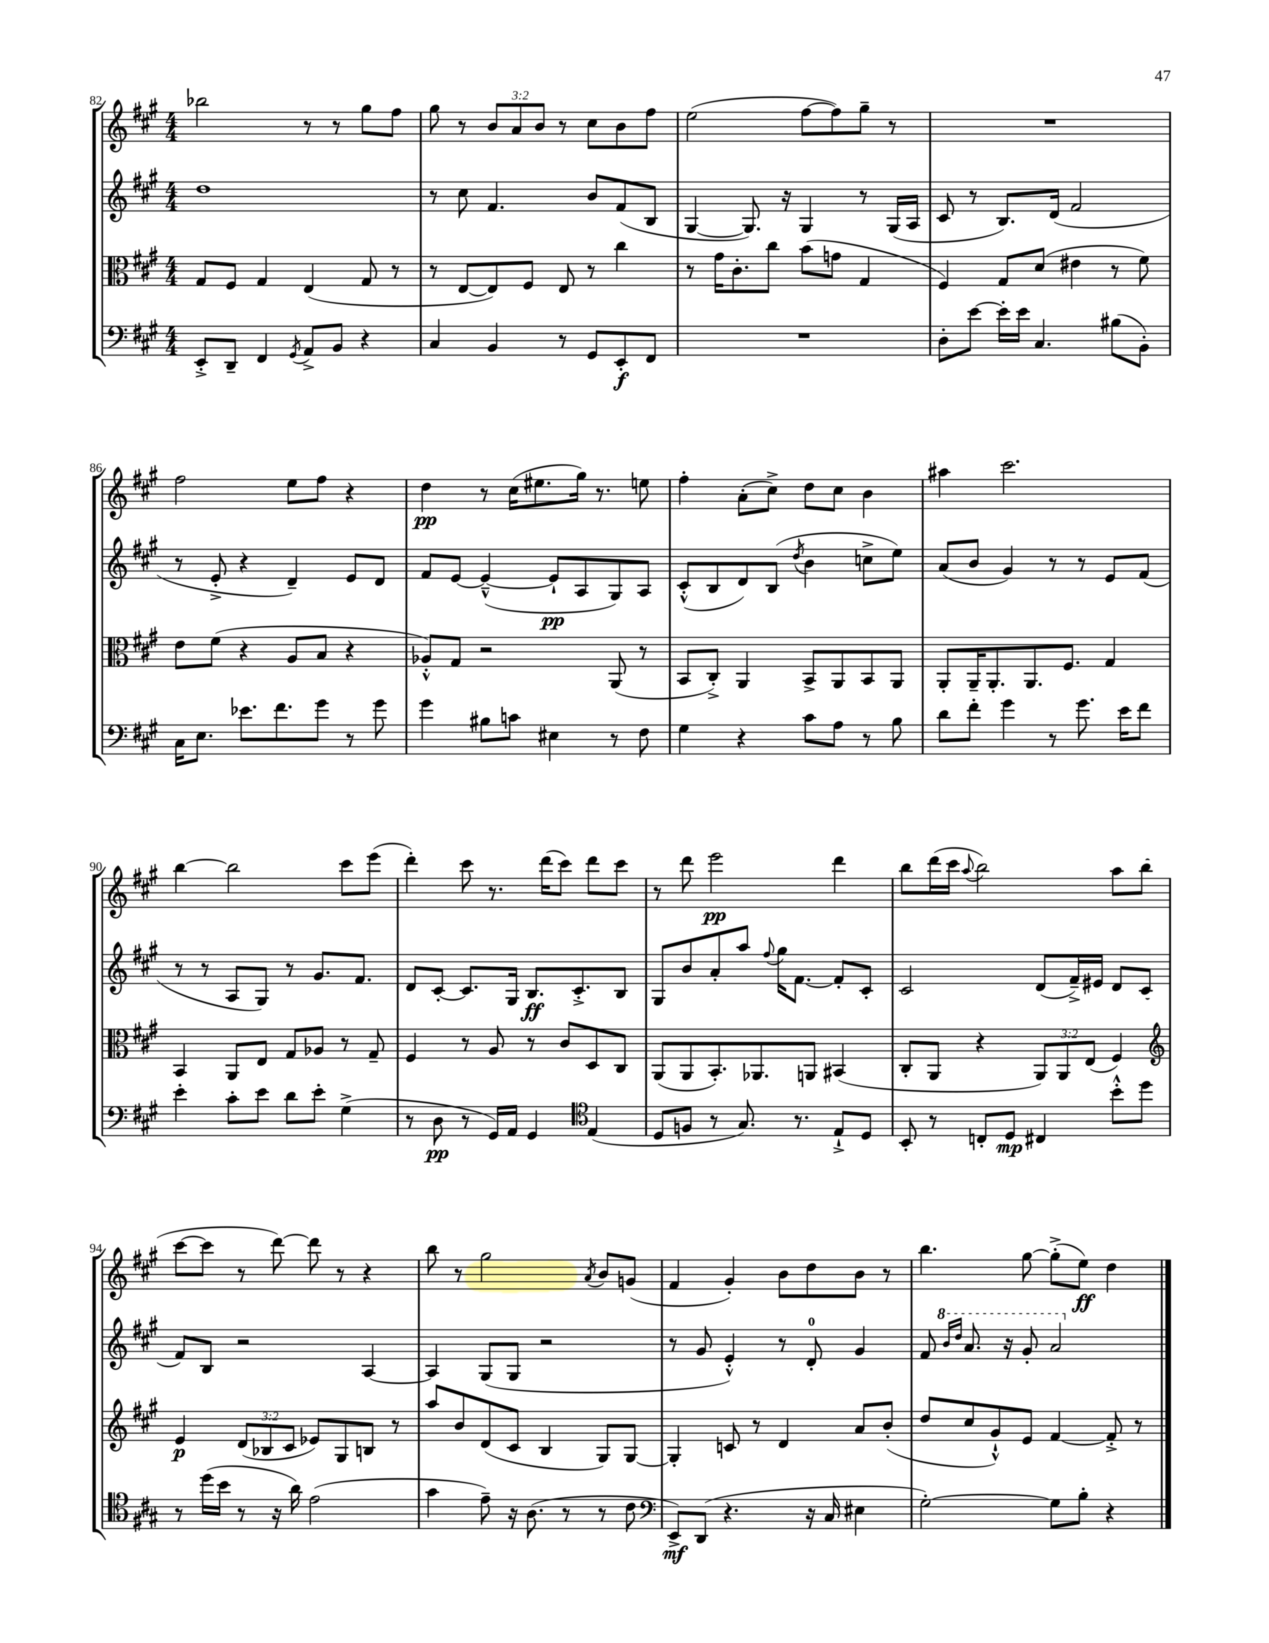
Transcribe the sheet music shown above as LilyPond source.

<<
\new StaffGroup <<
\new Staff = "s0" {
    \clef treble \key a \major \numericTimeSignature \time 4/4 \override Staff.TupletNumber.text = #tuplet-number::calc-fraction-text
    bes''2 r8 r8 gis''8 fis''8 |
    gis''8 r8 \tuplet 3/2 { b'8 a'8 b'8 } r8 cis''8 b'8 fis''8 |
    e''2( fis''8~ fis''8) gis''8-- r8 |
    R1 |
    fis''2 e''8 fis''8 r4 |
    d''4\pp r8 cis''16( eis''8. gis''16) r8. e''8 |
    fis''4-. a'8-.( cis''8->) d''8 cis''8 b'4 |
    ais''4 cis'''2. |
    b''4~ b''2 cis'''8 e'''8( |
    d'''4-.) cis'''8 r8. d'''16( cis'''8) d'''8 cis'''8 |
    r8 d'''8 e'''2\pp d'''4 |
    b''8 d'''16( cis'''16 \appoggiatura { a''8 } b''2) a''8 b''8( |
    cis'''8~ cis'''8 r8 d'''8~) d'''8 r8 r4 |
    b''8 r8 gis''2 \acciaccatura { a'8 } b'8 g'8( |
    fis'4 gis'4-.) b'8 d''8 b'8 r8 |
    b''4. gis''8~ gis''8-.->( e''8\ff) d''4 \bar "|." |
}
\new Staff = "s1" {
    \clef treble \key a \major \numericTimeSignature \time 4/4
    d''1 |
    r8 cis''8 fis'4. b'8 fis'8( b8 |
    gis4~ gis8.) r16 gis4 r8 gis16( a16 |
    cis'8 r8 b8.) d'16( fis'2 |
    r8 e'8-.-> r4 d'4--) e'8 d'8 |
    fis'8 e'8~ e'4~---^( e'8-!\pp a8 gis8) a8 |
    cis'8-.-^( b8 d'8) b8( \acciaccatura { d''8 } b'4 c''8-> e''8) |
    a'8( b'8 gis'4) r8 r8 e'8 fis'8( |
    r8 r8 a8 gis8) r8 gis'8. fis'8. |
    d'8 cis'8~-. cis'8. gis16 b8.\ff cis'8.-.-> b8 |
    gis8 b'8 a'8-. a''8 \appoggiatura { fis''8 } gis''16 fis'8.~ fis'8-. cis'8-. |
    cis'2 d'8( fis'16--->) eis'16 d'8 cis'8( |
    fis'8) b8 r2 a4~ |
    a4 gis8( gis8 r2 |
    r8 gis'8 e'4-.-^) r8 d'8-0-. gis'4 |
    fis'8 \ottava #1 \grace { b''16 d'''16 } a''8. r16 gis''8-. a''2 \ottava #0 \bar "|." |
}
\new Staff = "s2" {
    \clef alto \key a \major \numericTimeSignature \time 4/4 \override Staff.TupletNumber.text = #tuplet-number::calc-fraction-text
    gis8 fis8 gis4 e4( gis8 r8 |
    r8 e8~ e8) fis8 e8 r8 cis''4 |
    r8 gis'16 cis'8.-. cis''8 b'8( g'8 gis4 |
    fis4) gis8 d'8( eis'4 r8 fis'8) |
    e'8 fis'8( r4 a8 b8 r4 |
    aes8-.-^) gis8 r2 a,8( r8 |
    b,8 cis8-.->) a,4 b,8-> a,8 b,8 a,8 |
    a,8-. a,16-- a,8.-. a,8. fis8. gis4 |
    b,4 a,8 e8 gis8 aes8 r8 gis8-- |
    fis4 r8 a8 r8 cis'8 d8 cis8 |
    a,8( a,8 b,8.-.) aes,8. a,8 bis,4( |
    cis8-. a,8 r4 \tuplet 3/2 { a,8) a,8 e8( } fis4) |
    \clef treble e'4\p \tuplet 3/2 { d'8( bes8 cis'8 } ees'8) gis8 b8 r8 |
    a''8 b'8 d'8( cis'8 b4 gis8) gis8~ |
    gis4-. c'8 r8 d'4 a'8 b'8-.( |
    d''8 cis''8 gis'8-!-^) e'8 fis'4~ fis'8-.-> r8 \bar "|." |
}
\new Staff = "s3" {
    \clef bass \key a \major \numericTimeSignature \time 4/4
    e,8-.-> d,8-- fis,4 \acciaccatura { gis,8 } a,8-> b,8 r4 |
    cis4 b,4 r8 gis,8 e,8-.\f fis,8 |
    R1 |
    d8-. e'8~ e'16-. e'16 cis4. bis8( b,8-.) |
    cis16 e8. ees'8. fis'8. gis'8 r8 gis'8 |
    gis'4 bis8 c'8 eis4 r8 fis8 |
    gis4 r4 cis'8 a8 r8 b8 |
    d'8 fis'8-. gis'4 r8 gis'8. e'16 fis'8 |
    e'4-. cis'8-. e'8 d'8 e'8-. gis4->( |
    r8 d8\pp r8 gis,16) a,16 gis,4 \clef tenor e4( |
    d8 f8 r8 gis8.) r8. e8-!-> d8 |
    b,8-. r8 c8-. d8\mp cis4 b'8-.-^ d''8 |
    r8 d''16( b'16 r8 r16 a'16) e'2( |
    gis'4 e'8--) r16 a8.( r8 r8 cis'8 |
    \clef bass e,8->\mf) d,8( r4. r16 cis16 eis4 |
    gis2~-.) gis8 b8-. r4 \bar "|." |
}
>>
>>
\layout { \context { \Score currentBarNumber = #82 } }
